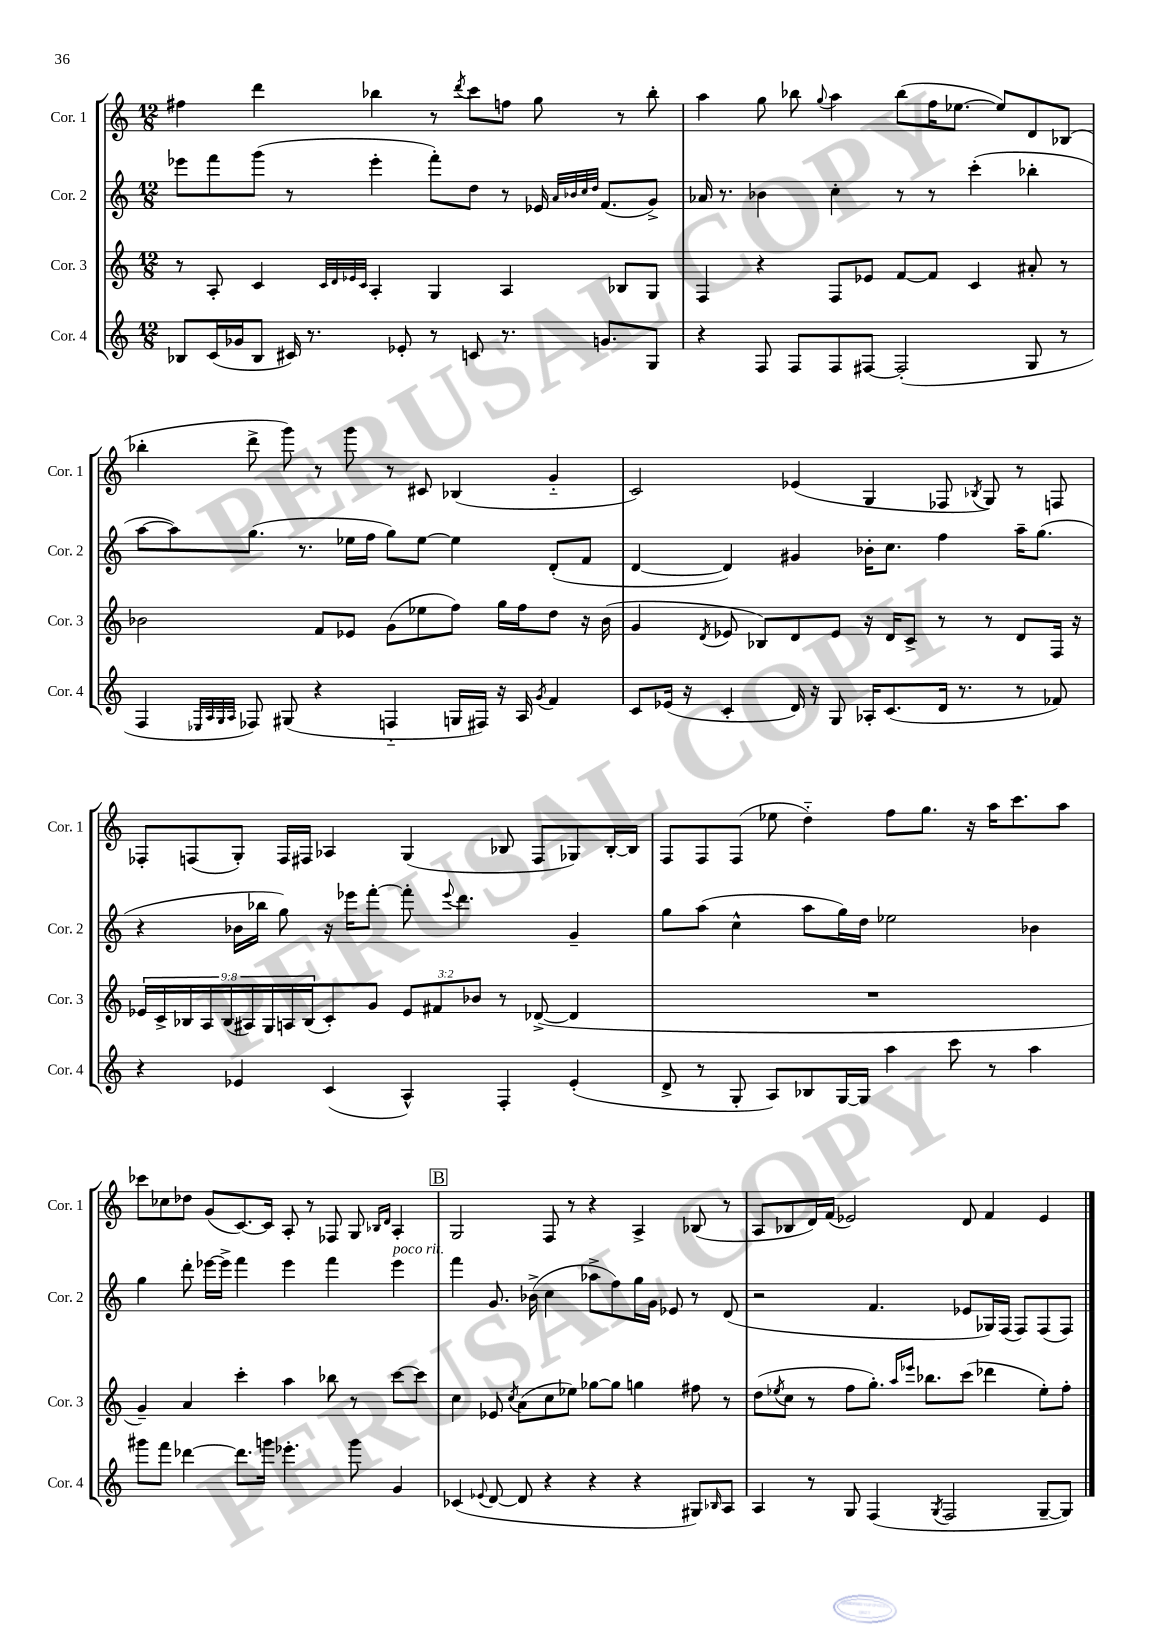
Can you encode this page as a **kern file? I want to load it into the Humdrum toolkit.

**kern	**kern	**kern	**kern
*part4	*part3	*part2	*part1
*staff4	*staff3	*staff2	*staff1
*I"Cor. 4	*I"Cor. 3	*I"Cor. 2	*I"Cor. 1
*I'Cor. 4	*I'Cor. 3	*I'Cor. 2	*I'Cor. 1
*clefG2	*clefG2	*clefG2	*clefG2
*k[]	*k[]	*k[]	*k[]
*M12/8	*M12/8	*M12/8	*M12/8
=6	=6	=6	=6
8B-X/L	8r	8eee-X\L	4ff#X\
(16c/L	8A'/	8fff\	.
16g-X/J	.	.	.
8B-/J	4c/	(8ggg\J	4ddd\
16c#X/)	.	8r	.
8.r	.	.	.
.	32qqc/LLL	.	.
.	32qqd/	.	.
.	32qqe-X/	.	.
.	32qqc/JJJ	.	.
.	4A'/	4eee-'\	4bb-X\
8e-X'/	.	.	.
8r	4G/	8fff'\L)	8r
.	.	.	8qddd/
8cn/	.	8dd\J	8ccc\L
8.r	4A/	8r	8ffn\J
.	.	16e-X/	8gg\
.	.	32qqa/LLL	.
.	.	32qqb-X/	.
.	.	32qqcc/	.
.	.	32qqdd/JJJ	.
8.gn/L	.	(8.f/L	.
.	8B-X/L	.	8r
8G/J	8G/J	8g^/J)	8bb-'\
=7	=7	=7	=7
4r	4F/	16a-X/	4aa\
.	.	8.r	.
8F/	4r	4b-X\	8gg\
8F/L	.	.	8bb-X\
.	.	.	8qqgg/
8F/	8F/L	4cc'\	4aa\
[8F#X/J	8e-X/J	.	.
(2F#'/]	[8f/L	8r	(8bb-\L
.	8f/J]	8r	16ff\K
.	.	.	[8.ee-X\J
.	4c/	(4ccc'\	.
.	.	.	8ee-/L])
8G/	8a#X'/	4bb-X'\	8d/
8r	8r	.	(8B-X/J
!!LO:LB:g=z
=8	=8	=8	=8
4F/	2b-X\	[8aa\L	4bb-X'\
.	.	8aa\])	.
32qqE-X/LLL	.	.	.
32qqA/	.	.	.
32qqG/	.	.	.
32qqA/JJJ	.	.	.
8F-X/)	.	(8.gg\J	8ddd^\
(8G#X/	.	.	8ggg\)
.	.	8.r	.
4r	8f/L	.	8r
.	8e-X/J	16ee-X\LL	8ggg\
.	.	16ff\JJ	.
4Fn/	(8g\L	8gg\L)	8r
.	8ee-X\	[8ee-\J	8c#X/
16Gn/LL	8ff\J)	4ee-\]	(4B-X/
16F#X/JJ)	.	.	.
16r	16gg\LL	.	.
16A/	16ff\J	.	.
8qg/	.	.	.
4f/	8dd\J	(8d'/L	4g/
.	16r	8f/J	.
.	(16b-\	.	.
=9	=9	=9	=9
8c/L	4g/	[4d/	2c/)
(16e-X/Jk	.	.	.
16r	.	.	.
.	8qd/	.	.
4c'/	8e-X/	4d/])	.
.	8B-X/L)	.	.
16d/)	8d/	4g#X/	(4e-X/
16r	.	.	.
8G/	8e-/J	.	.
16A-X'/KL	16r	16b-X'\KL	4G/
(8.c/	16d/KL	8.cc\J	.
.	8c^/J	.	.
16d/Jk	8r	4ff\	8F-X/
8.r	.	.	.
.	.	.	8qB-X/
.	8r	.	8G/)
8r	8d/L	16aa~\KL	8r
.	.	(8.gg\J	.
8f-X/)	16F/Jk	.	8Fn/
.	16r	.	.
!!LO:LB:g=z
=10	=10	=10	=10
4r	18e-X/LL	4r	8F-X'/L
.	18c^/	.	.
.	18B-X/	.	.
.	.	.	(8Fn/
.	18A/	.	.
.	(18B-/	.	.
4e-X/	.	16b-X\LL	8G'/J)
.	18A#X/)	.	.
.	.	16bb-X\JJ	.
.	18G/	.	.
.	.	8gg\)	16F/LL
.	18An/	.	.
.	.	.	16F#X/JJ
.	(18B-/J	.	.
(4c/	8c'/)	16r	4A-X/
.	.	16eee-X\KL	.
.	8g/J	[8fff'\J	.
4A^^/)	12e-/L	8fff'\]	(4G/
.	12f#X/	.	.
.	.	8qqeee-/	.
.	.	4.ddd\	.
.	12b-X/J	.	.
4F'/	8r	.	8B-X/
.	([8d-X^/	.	8F#/L
(4e-'/	4d-/]	4g~/	8G-X/)
.	.	.	[16B-'/L
.	.	.	16B-/JJ]
=11	=11	=11	=11
8d^/	1.r	8gg\L	8F/L
8r	.	(8aa\J	8F/
8G'/	.	4cc^^\	(8F/J
8A/L)	.	.	8ee-X\
8B-X/	.	8aa\L	4dd\)
[16G/L	.	16gg\L)	.
16G/JJ]	.	16dd\JJ	.
4aa\	.	2ee-X\	8ff\L
.	.	.	8.gg\J
8ccc\	.	.	.
.	.	.	16r
8r	.	.	16aa\KL
.	.	.	8.ccc\
4aa\	.	4b-X\	.
.	.	.	8aa\J
!!LO:LB:g=z
=12	=12	=12	=12
8ggg#X\L	4g~/)	4gg\	8ccc-X\L
8fff\J	.	.	8cc-X\
[4ddd-X\	4a/	8ddd'\	8dd-X\J
.	.	[16eee-X\LL	(8g/L
.	.	16eee-^\JJ]	.
8.ddd-\L]	4ccc'\	4fff\	[8.c/)
16gggn\Jk	.	.	16c/Jk]
4.eee-X'\	4aa\	4eee-\	8A'/
.	.	.	8r
.	8bb-X\	4fff\	8F-X/
8ggg\	8r	.	8G/
.	.	.	16qqB-X/LL
.	.	.	16qqd/JJ
!	!	!LO:TX:a:i:t=poco rit.	!
4g/	[8ccc\L	4eee-\	4A'/
.	8ccc\J]	.	.
!!LO:REH:place=s1:t=B
=13	=13	=13	=13
(4c-X/	4cc\	4fff\	2G/
8qqe-X/	.	.	.
[8d/	8e-X/	8.g/	.
.	8qcc/	.	.
8d/]	(8a\L	.	.
.	.	(16b-X^\	.
4r	8cc\	4cc\	8F/
.	8ee-X\J)	.	8r
4r	[8gg-X\L	8aa-X^\L	4r
.	8gg-\J]	8ff\)	.
4r	4ggn\	16gg\L	4A^/
.	.	16g\JJ	.
.	.	8e-X/	.
8G#X/L)	8ff#X\	8r	(8B-X/
16qqB-X/	.	.	.
8A/J	8r	(8d/	8r
=14	=14	=14	=14
4A/	(8dd\L	2r	8A/L
.	8qee-X/	.	.
.	8cc\J	.	8B-X/
8r	8r	.	16d/L)
.	.	.	(16f/JJ
8G/	8ff\L	.	2e-X/)
(4F/	8.gg'\J)	4.f/	.
.	16qqaa/LL	.	.
.	16qqeee-X/JJ	.	.
.	8.bb-X\L	.	.
8qG/	.	.	.
2F/	.	.	.
.	(8ccc\J	8e-X/L	8d/
.	4ddd-X\	16G-X/L)	4f/
.	.	(16F/JJ	.
.	.	8F/L)	.
[8G~/L	8ee-'\L)	(8F/	4e-/
8G/J])	8ff'\J	8F/J)	.
==	==	==	==
*-	*-	*-	*-
